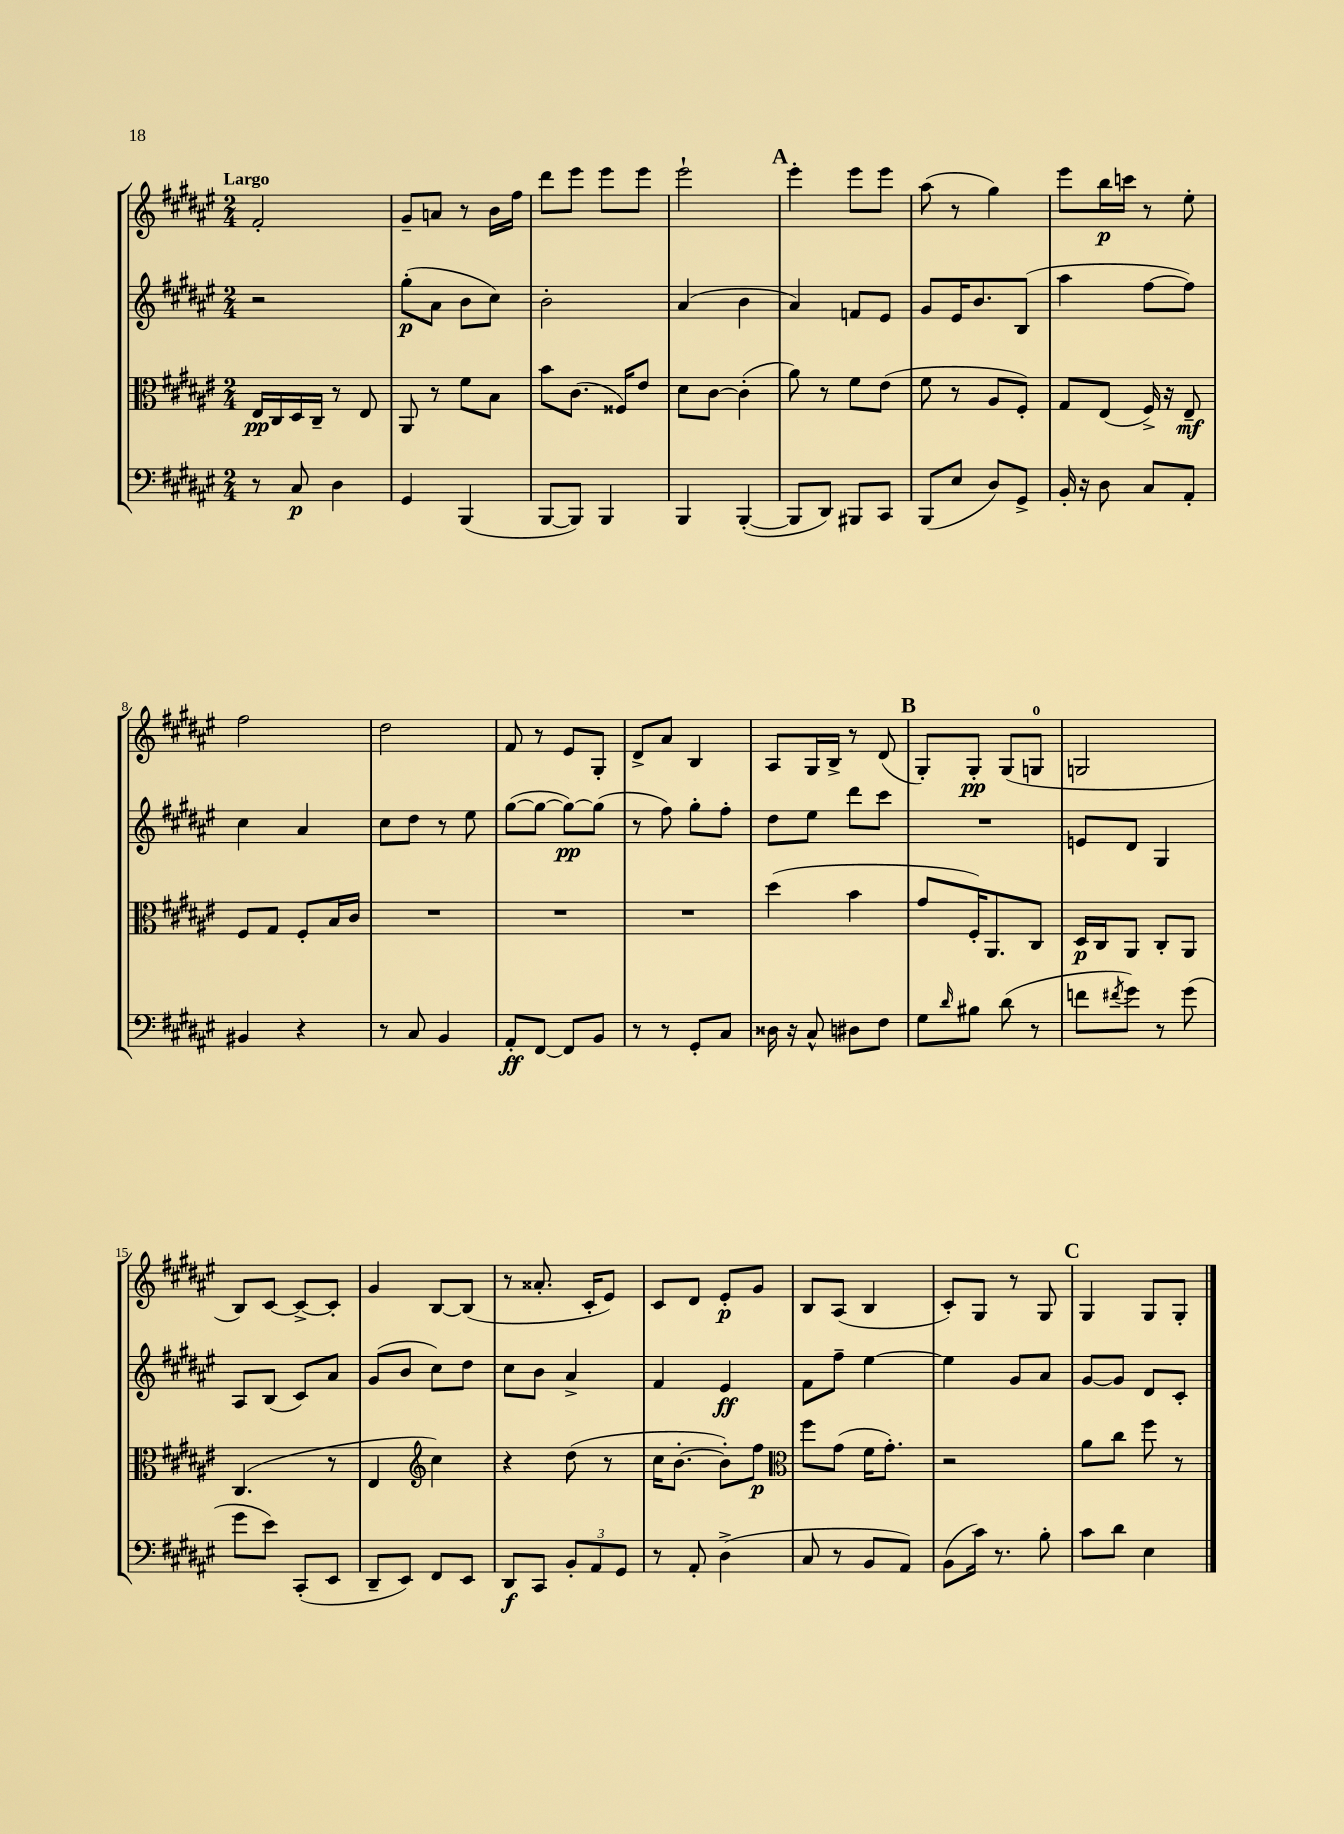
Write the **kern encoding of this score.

**kern	**kern	**kern	**kern
*staff4	*staff3	*staff2	*staff1
*clefF4	*clefC3	*clefG2	*clefG2
*k[f#c#g#d#a#e#]	*k[f#c#g#d#a#e#]	*k[f#c#g#d#a#e#]	*k[f#c#g#d#a#e#]
*M2/4	*M2/4	*M2/4	*M2/4
8r	16E#	2r	2f#'
.	16C#	.	.
8C#	16D#	.	.
.	16C#~	.	.
4D#	8r	.	.
.	8E#	.	.
=	=	=	=
4GG#	8AA#	(8gg#'	8g#~
.	8r	8a#	8a
(4BBB	8f#	8b	8r
.	8B	8cc#)	16b
.	.	.	16ff#
=	=	=	=
[8BBB	8b	2b'	8ddd#
8BBB])	(8.c#	.	8eee#
4BBB	.	.	8eee#
.	16F##)	.	.
.	8e#	.	8eee#
=	=	=	=
4BBB	8d#	(4a#	2eee#`
.	[8c#	.	.
([4BBB'	(4c#']	4b	.
=	=	=	=
8BBB]	8a#)	4a#)	4eee#'
8DD#)	8r	.	.
8BBB#	8f#	8f	8eee#
8CC#	(8e#	8e#	8eee#
=	=	=	=
(8BBB	8f#	8g#	(8aa#
8E#	8r	16e#	8r
.	.	8.b	.
8D#)	8A#	.	4gg#)
8GG#^	8F#')	(8B	.
=	=	=	=
16BB'	8G#	4aa#	8eee#
16r	.	.	.
8D#	(8E#	.	16bb
.	.	.	16ccc
8C#	16F#^)	[8ff#	8r
.	16r	.	.
8AA#'	8E#~	8ff#])	8ee#'
=	=	=	=
4BB#	8F#	4cc#	2ff#
.	8G#	.	.
4r	8F#'	4a#	.
.	16B	.	.
.	16c#	.	.
=	=	=	=
8r	2r	8cc#	2dd#
8C#	.	8dd#	.
4BB	.	8r	.
.	.	8ee#	.
=	=	=	=
8AA#'	2r	([8gg#	8f#
[8FF#	.	8gg#_	8r
8FF#]	.	8gg#_)	8e#
8BB	.	(8gg#]	8G#'
=	=	=	=
8r	2r	8r	8d#^
8r	.	8ff#)	8a#
8GG#'	.	8gg#'	4B
8C#	.	8ff#'	.
=	=	=	=
16D##	(4dd#	8dd#	8A#
16r	.	.	.
8C#^^	.	8ee#	16G#
.	.	.	16B^
8D#	4b	8ddd#	8r
8F#	.	8ccc#	(8d#
=	=	=	=
8G#	8g#	2r	8G#')
16qqd#	.	.	.
8B#	16F#')	.	8G#'
.	8.AA#	.	.
(8d#	.	.	(8G#
8r	8C#	.	8G
=	=	=	=
8f	16D#	8e	2G
.	16C#	.	.
8qf#	.	.	.
8g#)	8AA#	8d#	.
8r	8C#'	4G#	.
(8g#	8AA#	.	.
=	=	=	=
8g#	(4.C#	8A#	8B)
8e#)	.	(8B	[8c#
(8CC#'	.	8c#)	8c#^_
8EE#	8r	8a#	8c#']
=	=	=	=
8DD#~	4E#	(8g#	4g#
8EE#)	.	8b	.
*	*clefG2	*	*
8FF#	4cc#)	8cc#)	[8B
8EE#	.	8dd#	(8B]
=	=	=	=
8DD#	4r	8cc#	8r
8CC#	.	8b	8.a##'
12BB'	(8dd#	4a#^	.
.	.	.	16c#'
12AA#	.	.	.
.	8r	.	8e#)
12GG#	.	.	.
=	=	=	=
8r	16cc#	4f#	8c#
.	[8.b'	.	.
8AA#'	.	.	8d#
(4D#^	8b'])	4e#	8e#'
.	8ff#	.	8g#
=	=	=	=
*	*clefC3	*	*
8C#	8ff#	8f#	8B
8r	(8g#	8ff#~	(8A#
8BB	16f#	[4ee#	4B
.	8.g#')	.	.
8AA#)	.	.	.
=	=	=	=
(8BB	2r	4ee#]	8c#')
16c#)	.	.	8G#
8.r	.	.	.
.	.	8g#	8r
8B'	.	8a#	8G#
=	=	=	=
8c#	8a#	[8g#	4G#
8d#	8cc#	8g#]	.
4E#	8ff#	8d#	8G#
.	8r	8c#'	8G#'
==	==	==	==
*-	*-	*-	*-
